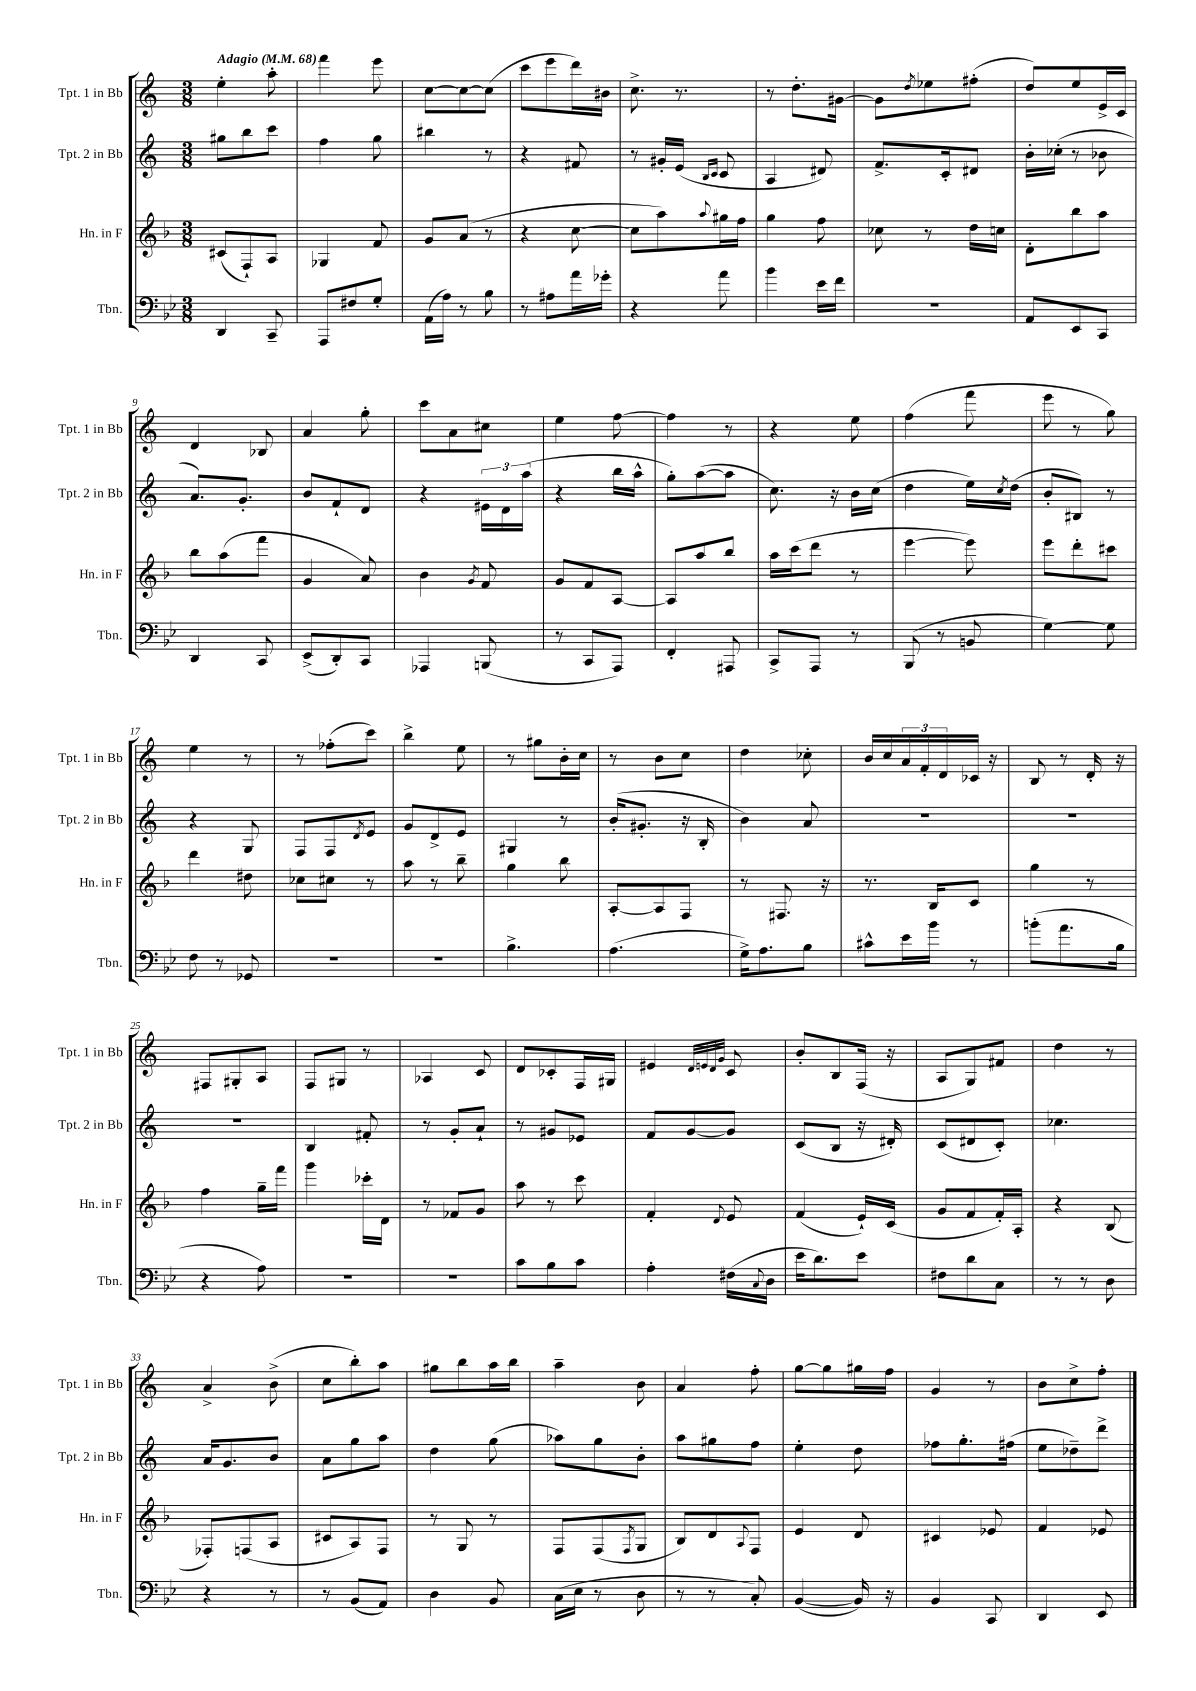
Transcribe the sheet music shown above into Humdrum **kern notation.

**kern	**kern	**kern	**kern
*staff4	*staff3	*staff2	*staff1
*clefF4	*clefG2	*clefG2	*clefG2
*k[b-e-]	*k[b-]	*k[]	*k[]
*M3/8	*M3/8	*M3/8	*M3/8
*MM68	*MM68	*MM68	*MM68
4DD/	(8c#/L	8gg#\L	4ee'\
.	8F`/)	8bb\	.
8CC~/	8A/J	8ccc\J	8aa'\
=	=	=	=
8AAA/L	4G-/	4ff\	4fff\
8F#/	.	.	.
8G'/J	8f/	8gg\	8eee\
=	=	=	=
(16AA\LL	8g/L	4bb#\	[8cc\L
16A\JJ)	.	.	.
8r	(8a/J	.	8cc\_
8B-\	8r	8r	(8cc\]J
=	=	=	=
8r	4r	4r	8ccc\L
8A#\L	.	.	8eee\
16a\L	[8cc\	8f#/	16ddd\L)
16g-'\JJ	.	.	16b#\JJ
=	=	=	=
4r	8cc\]L	8r	8.cc^\
.	8aa\)	16g#'/LL	.
.	.	(16e/JJ	8.r
.	.	16qqB/LL	.
.	8qqaa/	16qqc/JJ	.
8a\	16gg#\L	8c/	.
.	16ff\JJ	.	.
=	=	=	=
4b-\	4gg\	4A/	8r
.	.	.	8.dd'\L
16e-\LL	8ff\	8d#/)	.
16f\JJ	.	.	[16g#\Jk
=	=	=	=
4.r	8cc-\	8.f^/L	8g#\]L
.	.	.	8qdd/
.	8r	.	8ee-\
.	.	16c'/k	.
.	16dd\LL	8d#/J	(8ff#'\J
.	16cc\JJ	.	.
=	=	=	=
8AA/L	8d'\L	16b'\LL	8dd/L)
.	.	(16cc-'\JJ	.
8EE-/	8bb-\	8r	8ee/
8CC/J	8aa\J	8b-\	16e^/L
.	.	.	16c/JJ
=	=	=	=
4DD/	8bb-\L	8.a/L)	4d/
.	(8aa\	.	.
.	.	8.g'/J	.
8CC/	8fff\J	.	8B-/
=	=	=	=
(8EE-^/L	4g/	8b/L	4a/
8DD'/)	.	8f`/	.
8CC/J	8a/)	8d/J	8gg'\
=	=	=	=
4AAA-/	4b-\	4r	8ccc\L
.	.	.	8a\
.	8qg/	.	.
(8BBB/	8f/	24e#\LL	8cc#\J
.	.	24d\	.
.	.	(24aa\JJ	.
=	=	=	=
8r	8g/L	4r	4ee\
8CC/L	8f/	.	.
8AAA/J)	[8A/J	16bb\LL	[8ff\
.	.	16aa^^\JJ	.
=	=	=	=
4FF'/	8A/]L	8gg'\L)	4ff\]
.	8aa/	([8aa\	.
8AAA#/	8bb-/J	8aa\]J	8r
=	=	=	=
8CC^/L	16aa\LL	8.cc\)	4r
.	(16ccc\J	.	.
8AAA/J	8ddd\J	.	.
.	.	16r	.
8r	8r	16b\LL	8ee\
.	.	(16cc\JJ	.
=	=	=	=
(8BBB-/	[4eee\	4dd\	(4ff\
8r	.	.	.
8BB/	8eee\])	16ee\LL)	8fff\
.	.	8qcc/	.
.	.	(16dd\JJ	.
=	=	=	=
[4G\)	8eee\L	8b'/L	8eee\
.	8ddd'\	8B#/J)	8r
8G\]	8ccc#\J	8r	8gg\)
=	=	=	=
8F\	4ddd\	4r	4ee\
8r	.	.	.
8GG-/	8dd#\	8G/	8r
=	=	=	=
4.r	8cc-\L	8F/L	8r
.	8cc#\J	8F/	(8ff-'\L
.	.	8qd/	.
.	8r	8e/J	8ccc\J)
=	=	=	=
4.r	8aa\	8g/L	4bb^\
.	8r	8d^/	.
.	8bb-~\	8e/J	8ee\
=	=	=	=
4.B-^\	4gg\	4G#/	8r
.	.	.	8gg#\L
.	8bb-\	8r	16b'\L
.	.	.	16cc\JJ
=	=	=	=
(4.A\	[8A'/L	(16b'/LK	8r
.	.	8.g#'/J	.
.	8A/]	.	8b\L
.	8F/J	16r	8cc\J
.	.	16B'/	.
=	=	=	=
16G^\LK)	8r	4b\)	4dd\
8.A\	.	.	.
.	8.F#/	.	.
8B-\J	.	8a/	8cc-'\
.	16r	.	.
=	=	=	=
8c#^^\L	8.r	4.r	16b/LL
.	.	.	16cc/
16e-\L	.	.	24a/
.	.	.	24f'/
16b-\JJ	16B-/LK	.	.
.	.	.	24d/
8r	8c/J	.	16c-/JJ
.	.	.	16r
=	=	=	=
(8b'\L	4gg\	4.r	8B/
8.a\	.	.	8r
.	8r	.	16d'/
16B-\Jk	.	.	16r
=	=	=	=
4r	4ff\	4.r	8F#/L
.	.	.	8G#'/
8A\)	16gg~\LL	.	8A/J
.	16fff\JJ	.	.
=	=	=	=
4.r	4ggg\	4B/	8F/L
.	.	.	8G#/J
.	16ccc-'\LL	8f#'/	8r
.	16d\JJ	.	.
=	=	=	=
4.r	8r	8r	4A-/
.	8f-/L	8g'/L	.
.	8g/J	8a`/J	8c/
=	=	=	=
8c\L	8aa\	8r	8d/L
8B-\	8r	8g#/L	8c-'/
8c\J	8ccc\	8e-/J	16F/L
.	.	.	16G#/JJ
=	=	=	=
4A'\	4f'/	8f/L	4e#/
.	.	[8g/	.
.	.	.	32qqd/LLL
.	.	.	32qqe/
.	.	.	32qqd/
.	8qqd/	.	32qqg/JJJ
(16F#\LL	8e/	8g/]J	8c/
8qqC/	.	.	.
16D\JJ	.	.	.
=	=	=	=
16e-\LK	(4f/	(8c/L	8b'/L
8.d\)	.	.	.
.	.	8B/J	8B/
8e-\J	16e`/LL)	16r	(16F/Jk
.	(16c/JJ	16d#'/)	16r
=	=	=	=
8F#\L	8g/L	(8c/L	8A/L
8d\	8f/	8d#/	8G/)
8C\J	16f'/L)	8c'/J)	8f#/J
.	16A'/JJ	.	.
=	=	=	=
8r	4r	4.cc-\	4dd\
8r	.	.	.
8D\	(8B-/	.	8r
=	=	=	=
4r	8F-'/L)	16a/LK	4a^/
.	.	8.g/	.
.	(8F/	.	.
8r	8A/J	8b/J	(8b^\
=	=	=	=
8r	8c#/L	8a\L	8cc\L
(8BB-/L	8A/)	8gg\	8bb'\)
8AA/J)	8F/J	8aa\J	8aa\J
=	=	=	=
4D\	8r	4dd\	8gg#\L
.	8G/	.	8bb\
8BB-/	8r	(8gg\	16aa\L
.	.	.	16bb\JJ
=	=	=	=
(16C\LL	8F/L	8aa-\L)	4aa~\
16E-\JJ	.	.	.
8r	(8F/	8gg\	.
.	8qF/	.	.
8D\	8G/J	8b'\J	8b\
=	=	=	=
8r	8B-/L)	8aa\L	4a/
8r	8d/	8gg#\	.
.	8qqA/	.	.
8C'/)	8F/J	8ff\J	8ff'\
=	=	=	=
([4BB-/	4e/	4ee'\	[8gg\L
.	.	.	8gg\]
16BB-/])	8d/	8dd\	16gg#\L
16r	.	.	16ff\JJ
=	=	=	=
4BB-/	4c#/	8ff-\L	4g/
.	.	8.gg'\	.
8CC/	8e-/	.	8r
.	.	(16ff#\Jk	.
=	=	=	=
4DD/	4f/	8ee\L	8b\L
.	.	8dd-~\)	8cc^\
8EE-/	8e-/	8ddd^\J	8ff'\J
==	==	==	==
*-	*-	*-	*-
